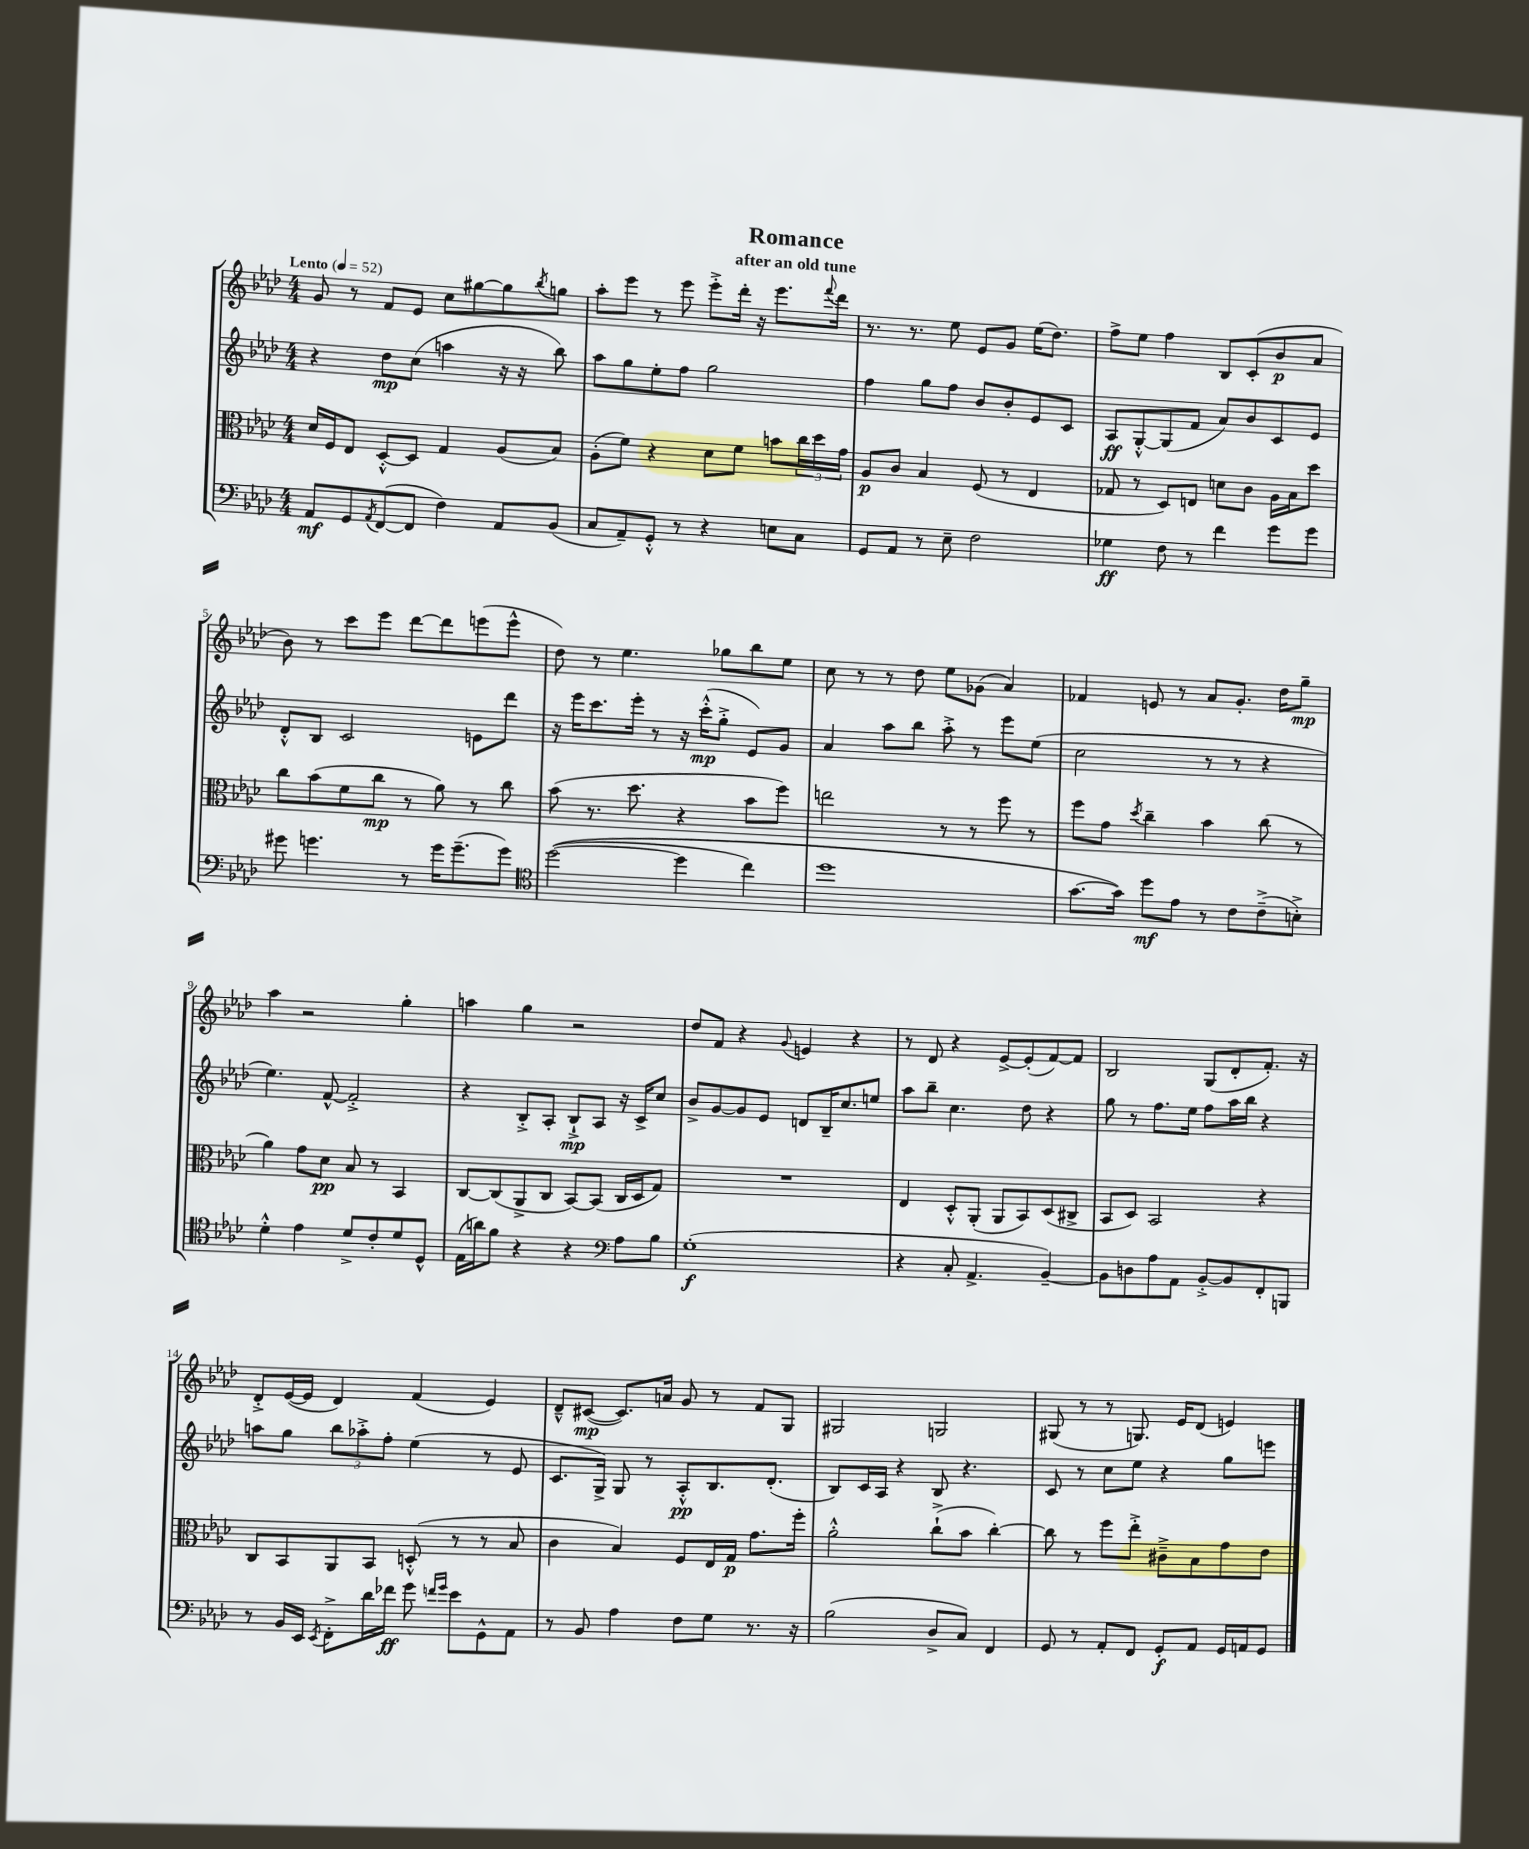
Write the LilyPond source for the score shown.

\header { title = "Romance" subtitle = "after an old tune" }
<<
\new StaffGroup <<
\new Staff = "s0" {
    \clef treble \key aes \major \numericTimeSignature \time 4/4 \tempo "Lento" 4 = 52
    g'8 r8 f'8 ees'8 c''8 gis''8~ gis''8 \acciaccatura { bes''8 } g''8 |
    aes''8-. ees'''8 r8 ees'''8 ees'''8-.-> des'''16-. r16 ees'''8. \appoggiatura { f'''8 } des'''16 |
    r8. r8. ees''8 ees'8 g'8 ees''16( des''8.) |
    f''8-> ees''8 f''4 bes8 c'8-.( bes'8\p aes'8 |
    bes'8) r8 c'''8 ees'''8 des'''8~ des'''8 e'''8( e'''8-^ |
    des''8) r8 ees''4. ges''8 bes''8 ees''8 |
    c''8 r8 r8 des''8 ees''8 ges'8( aes'4) |
    fes'4 e'8 r8 aes'8 g'8.-. des''16 g''8--\mp |
    aes''4 r2 g''4-. |
    a''4 g''4 r2 |
    des''8 f'8 r4 \appoggiatura { g'8 } e'4 r4 |
    r8 des'8 r4 ees'8~-> ees'8-.( f'8~) f'8 |
    bes2 g8( des'8-. f'8.-.) r16 |
    des'8-.-> ees'16~( ees'16 des'4) f'4( ees'4) |
    des'8---^ cis'8~\mp( cis'8.) a'16 g'8 r8 f'8 g8 |
    gis2 g2 |
    gis8( r8 r8 g8.) ees'16 des'8( e'4) \bar "|." |
}
\new Staff = "s1" {
    \clef treble \key aes \major \numericTimeSignature \time 4/4
    r4 des''8\mp c''8( a''4 r16 r16 bes''8) |
    aes''8 g''8 ees''8-. f''8 g''2 |
    f''4 g''8 f''8 bes'8 bes'8-. ees'8 c'8 |
    aes8\ff g8~-.-^ g8( f'8 aes'8) bes'8 c'8 ees'8 |
    des'8-.-^ bes8 c'2 e'8 des'''8 |
    r16 ees'''16 c'''8. ees'''16-. r8 r16 c'''16-.-^\mp( g''8-.-> ees'8) g'8 |
    aes'4 aes''8 bes''8 aes''8-.-> r8 ees'''8 ees''8( |
    c''2 r8 r8 r4 |
    ees''4.) f'8~-^ f'2-.-> |
    r4 bes8-.-> aes8-. bes8-!->\mp aes8 r16 c'16-> c''8 |
    bes'8-> g'8~ g'8 ees'8 d'8 bes16-- c''8. e''8 |
    aes''8 bes''8-- c''4. des''8 r4 |
    g''8 r8 f''8. ees''16 f''8 aes''16 bes''16 r4 |
    a''8 g''8 \tuplet 3/2 { bes''8 aes''8-.-> f''8-. } ees''4( r8 ees'8 |
    c'8. g16->) g8 r8 aes8-.-^\pp bes8. des'8.-.( |
    bes8) c'16 aes16 r4 bes8 r4. |
    c'8 r8 c''8 ees''8 r4 g''8 e'''8 \bar "|." |
}
\new Staff = "s2" {
    \clef alto \key aes \major \numericTimeSignature \time 4/4
    des'16 f16 ees8 des8~-.-^ des8 g4 aes8( bes8) |
    aes8-.( f'8) r4 des'8 f'8 b'8 \tuplet 3/2 { c''16 des''16 g'16 } |
    aes8\p c'8 bes4 f8( r8 ees4 |
    ges8 r8 des8) e8 d'8 c'8 aes16 bes16 des''8 |
    c''8 bes'8( f'8 c''8\mp r8 aes'8) r8 c''8 |
    bes'8( r8. des''8. r4 bes'8 f''8) |
    e''2 r8 r8 f''8 r8 |
    f''8 g'8 \acciaccatura { des''8 } c''4-- bes'4 c''8( r8 |
    aes'4) g'8 des'8\pp bes8 r8 bes,4 |
    c8~ c8( aes,8-> c8 bes,8~) bes,8( c16 des16 g8) |
    R1 |
    ees4 des8-.-^ aes,8-.( aes,8 bes,8) des8( cis8-> |
    bes,8 des8) bes,2 r4 |
    c8 bes,8 aes,8 bes,8 d8-.-^( r8 r8 bes8 |
    c'4 bes4) f8 ees16 g16\p g'8. f''16-. |
    aes'2-.-^ c''8-!->( bes'8 c''4~-.) |
    c''8 r8 f''8 ees''8-.-> cis'8---> bes8 g'8 ees'8 \bar "|." |
}
\new Staff = "s3" {
    \clef bass \key aes \major \numericTimeSignature \time 4/4
    aes,8\mf g,8 \acciaccatura { aes,8 } f,8~( f,8 f4) aes,8 bes,8( |
    c8 aes,8--) g,8-.-^ r8 r4 e8 c8 |
    g,8 aes,8 r8 ees8-- f2 |
    ges4\ff f8 r8 f'4 g'8 g'8 |
    gis'8 g'4. r8 g'16 g'8.--( g'8) |
    \clef tenor des''2~(\( des''4 c''4) |
    des''1 |
    g'8.~ g'16\) des''8\mf ees'8 r8 c'8 c'8--->( b8-.->) |
    des'4-.-^ ees'4 des'8-> c'8-. des'8 des8-^ |
    ees16( a'16) f'8 r4 r4 \clef bass aes8 bes8 |
    g1-.\f( |
    r4 c8-. aes,4.-> bes,4~--) |
    bes,8 d8 aes8 aes,8 bes,8~-.-> bes,8 f,8-. b,,8 |
    r8 bes,16 ees,16 \acciaccatura { ees,8 } f,8-.-> des'16 fes'16\ff g'8 \grace { f'16 g'16 } ees'8 g,8-^ aes,8 |
    r8 bes,8 aes4 f8 g8 r8. r16 |
    bes2( des8-> c8) f,4 |
    g,8 r8 aes,8-. f,8 g,8-.\f aes,8 g,16 a,16 g,8 \bar "|." |
}
>>
>>
